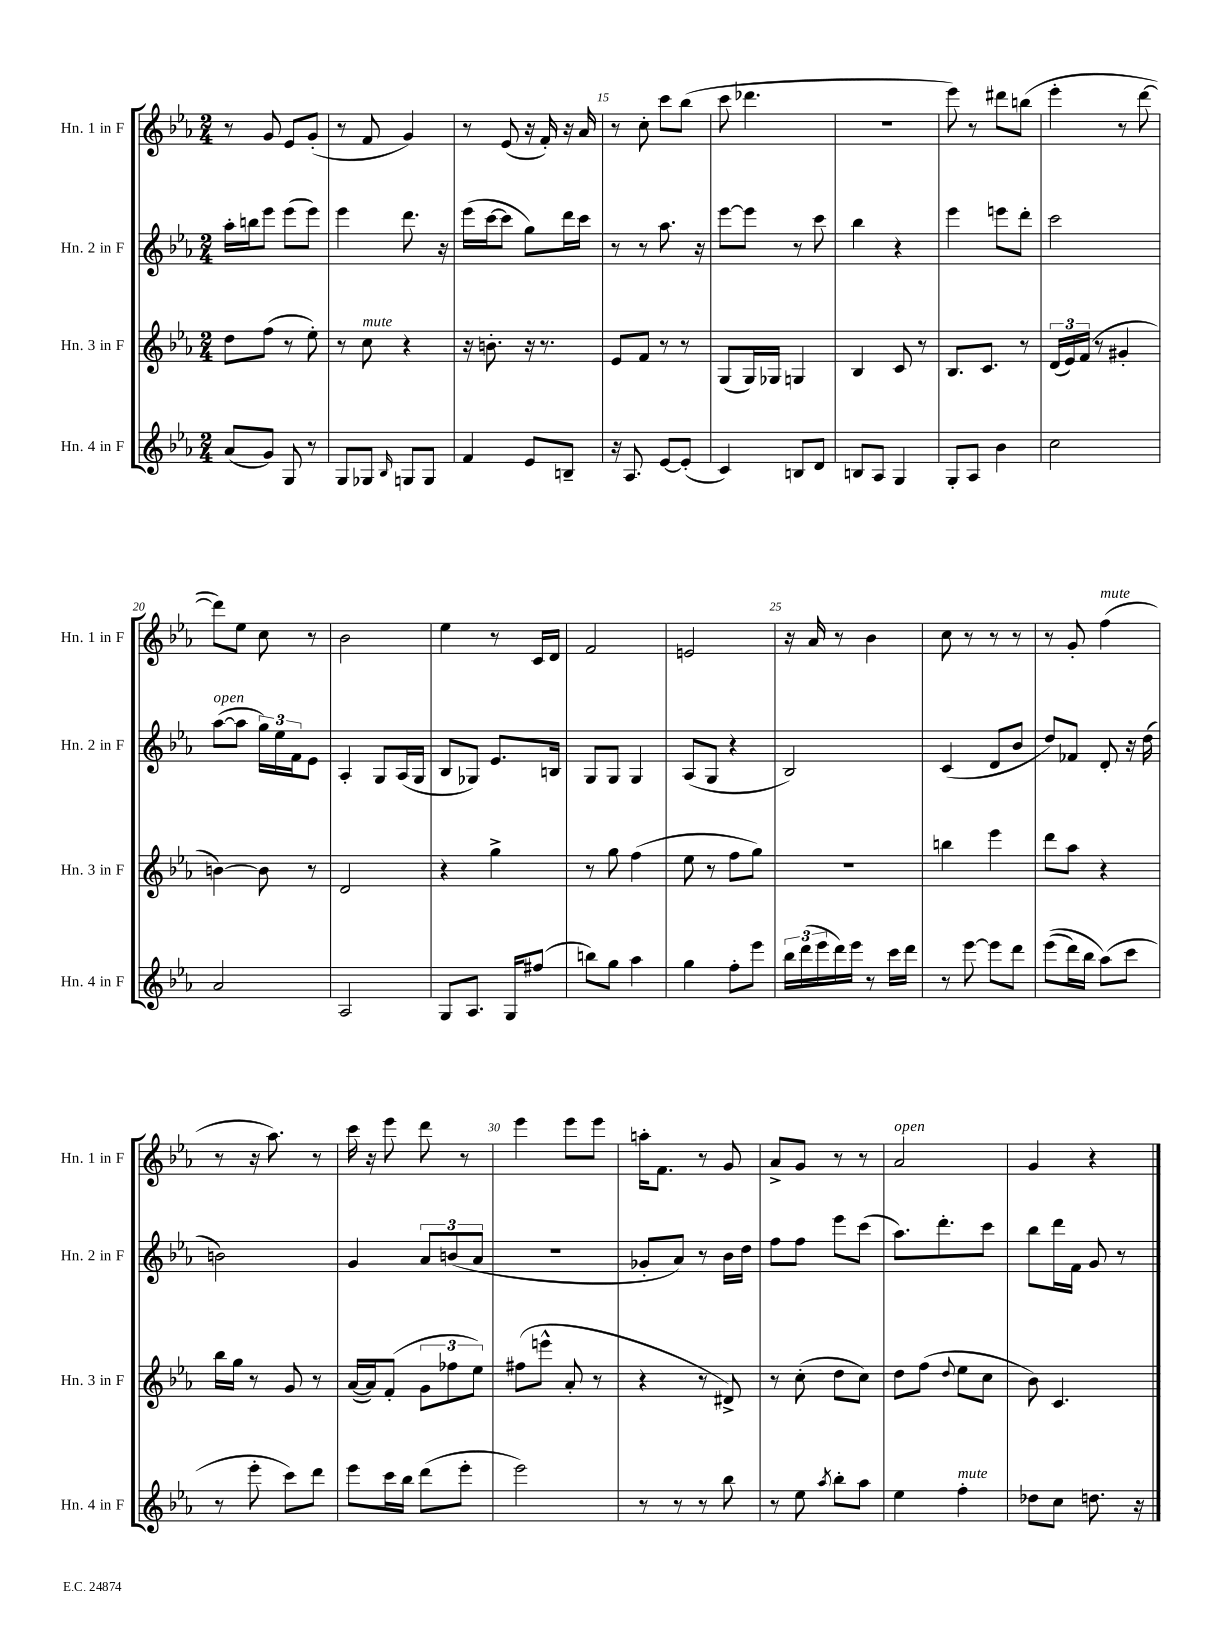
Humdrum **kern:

**kern	**kern	**kern	**kern
*staff4	*staff3	*staff2	*staff1
*clefG2	*clefG2	*clefG2	*clefG2
*k[b-e-a-]	*k[b-e-a-]	*k[b-e-a-]	*k[b-e-a-]
*M2/4	*M2/4	*M2/4	*M2/4
(8a-	8dd	16aa-'	8r
.	.	16bb	.
8g)	(8ff	8eee-	8g
8G	8r	(8eee-	8e-
8r	8ee-')	8eee-)	(8g'
=	=	=	=
8G	8r	4eee-	8r
8G-	8cc	.	8f
16qqB-	.	.	.
8G	4r	8.ddd	4g)
8G	.	.	.
.	.	16r	.
=	=	=	=
4f	16r	(16eee-	8r
.	8.b'	[16ccc	.
.	.	8ccc]	(8e-
8e-	16r	8gg)	16r
.	8.r	.	16f')
8B~	.	16ddd	16r
.	.	16ccc	16a-
=	=	=	=
16r	8e-	8r	8r
8.A-	.	.	.
.	8f	8r	8cc'
[8e-	8r	8.aa-	8ccc
(8e-']	8r	.	(8bb-
.	.	16r	.
=	=	=	=
4c)	(8G	[8eee-	8ccc
.	16G)	8eee-]	4.ddd-
.	16G-	.	.
8B	4G	8r	.
8d	.	8ccc	.
=	=	=	=
8B	4B-	4bb-	2r
8A-	.	.	.
4G	8c	4r	.
.	8r	.	.
=	=	=	=
8G'	8.B-	4eee-	8eee-)
8A-	.	.	8r
.	8.c	.	.
4b-	.	8eee	8ddd#
.	8r	8ddd'	(8bb
=	=	=	=
2cc	(24d	2ccc	4eee-'
.	24e-)	.	.
.	(24f	.	.
.	8r	.	.
.	4g#'	.	8r
.	.	.	[8ddd
=	=	=	=
2a-	[4b)	([8aa-	8ddd])
.	.	8aa-]	8ee-
.	8b]	24gg)	8cc
.	.	24ee-	.
.	.	24f	.
.	8r	8e-	8r
=	=	=	=
2A-	2d	4A-'	2b-
.	.	8G	.
.	.	(16A-	.
.	.	16G	.
=	=	=	=
8G	4r	8B-	4ee-
8.A-	.	8G-)	.
.	4gg^	8.e-	8r
16G	.	.	.
(8ff#	.	.	16c
.	.	16B	16d
=	=	=	=
8bb)	8r	8G	2f
8gg	8gg	8G	.
4aa-	(4ff	4G	.
=	=	=	=
4gg	8ee-	(8A-	2e
.	8r	8G	.
8ff'	8ff	4r	.
8eee-	8gg)	.	.
=	=	=	=
24bb-	2r	2B-)	16r
(24ddd	.	.	.
.	.	.	16a-
24eee-	.	.	.
16ddd)	.	.	8r
16eee-	.	.	.
8r	.	.	4b-
16ccc	.	.	.
16ddd	.	.	.
=	=	=	=
8r	4bb	(4c	8cc
[8eee-	.	.	8r
8eee-]	4eee-	8d	8r
8ddd	.	8b-	8r
=	=	=	=
&((8eee-	8ddd	8dd)	8r
16ddd)	8aa-	8f-	8g'
16bb-	.	.	.
(8aa-&)	4r	8d'	(4ff
8ccc	.	16r	.
.	.	(16dd	.
=	=	=	=
8r	16bb-	2b)	8r
.	16gg	.	.
8eee-'	8r	.	16r
.	.	.	8.aa-)
8ccc)	8g	.	.
8ddd	8r	.	8r
=	=	=	=
8eee-	([16a-	4g	16ccc
.	16a-])	.	16r
16ccc	(8f'	.	8eee-
16bb-	.	.	.
(8ddd	12g	12a-	8ddd
.	12ff-	(12b	.
8eee-'	.	.	8r
.	12ee-)	12a-	.
=	=	=	=
2eee-)	(8ff#	2r	4eee-
.	8eee^^	.	.
.	8a-'	.	8eee-
.	8r	.	8eee-
=	=	=	=
8r	4r	8g-'	16aa'
.	.	.	8.f
8r	.	8a-)	.
8r	8r	8r	8r
8bb-	8d#^)	16b-	8g
.	.	16dd	.
=	=	=	=
8r	8r	8ff	8a-^
8ee-	(8cc'	8ff	8g
8qaa-	.	.	.
8bb-'	8dd	8eee-	8r
8aa-	8cc)	(8ccc	8r
=	=	=	=
4ee-	8dd	8.aa-)	2a-
.	(8ff	.	.
.	.	8.ddd'	.
.	8qqdd	.	.
4ff'	8ee-	.	.
.	8cc	8ccc	.
=	=	=	=
8dd-	8b-)	8bb-	4g
8cc	4.c	16ddd	.
.	.	16f	.
8.dd	.	8g	4r
.	.	8r	.
16r	.	.	.
==	==	==	==
*-	*-	*-	*-
